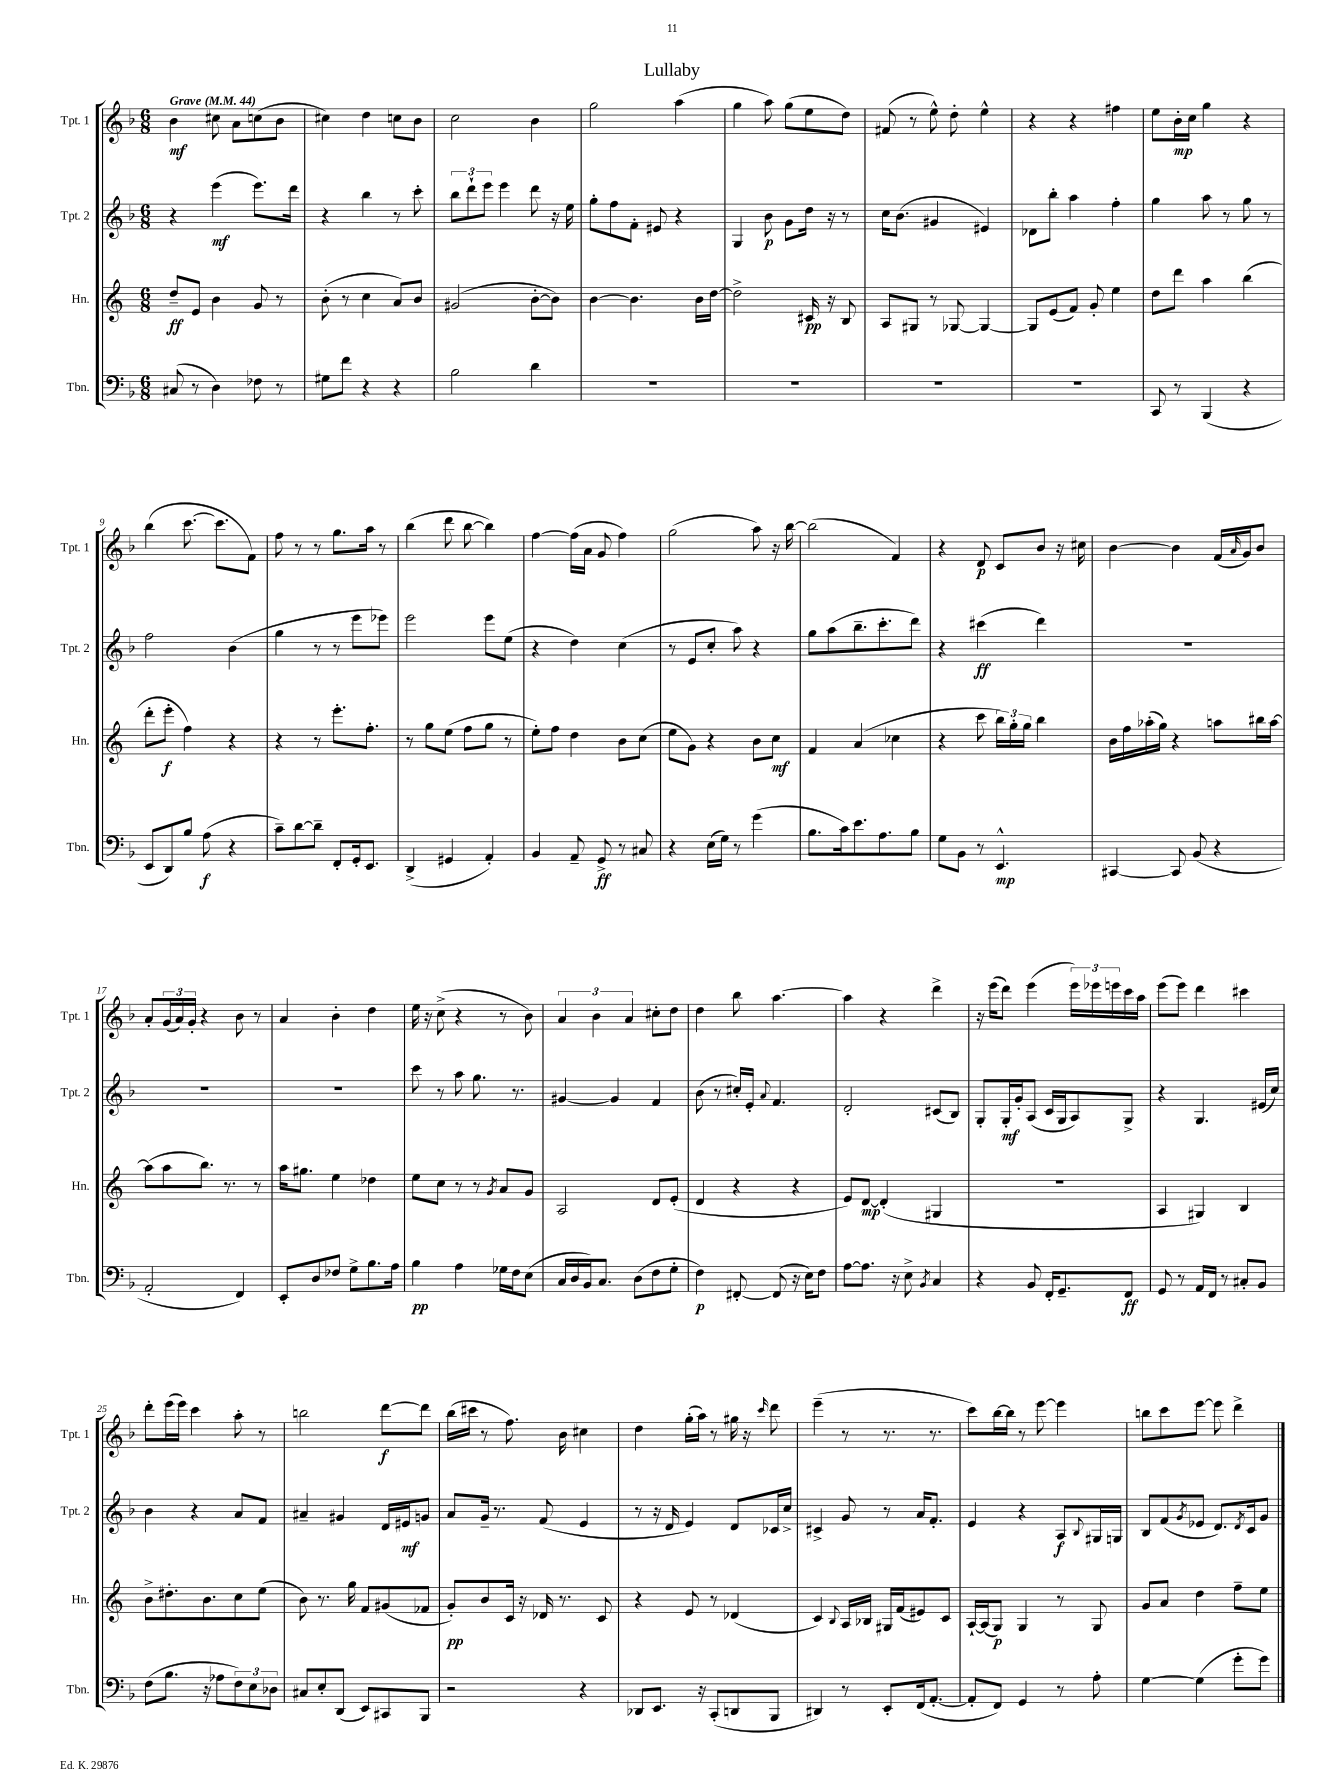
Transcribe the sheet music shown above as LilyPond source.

\header { title = "Lullaby" }
<<
\new StaffGroup <<
\new Staff = "s0" \with { instrumentName = "Tpt. 1" shortInstrumentName = "Tpt. 1" } {
    \clef treble \key f \major \numericTimeSignature \time 6/8 \tempo "Grave" 4 = 44
    bes'4\mf cis''8 a'8 c''8( bes'8 |
    cis''4) d''4 c''8 bes'8 |
    c''2 bes'4 |
    g''2 a''4( |
    g''4 a''8) g''8( e''8 d''8) |
    fis'8( r8 e''8-^) d''8-. e''4-^ |
    r4 r4 fis''4 |
    e''8 bes'16-.\mp c''16 g''4 r4 |
    bes''4( c'''8.~ c'''8. f'8) |
    f''8 r8 r8 g''8. a''16 r8 |
    bes''4( d'''8 bes''8~ bes''4) |
    f''4~ f''16( a'16 g'8 f''4) |
    g''2( a''8) r16 bes''16~ |
    bes''2( f'4) |
    r4 d'8\p c'8 bes'8 r16 cis''16 |
    bes'4~ bes'4 f'16( \grace { a'16 } g'16) bes'8 |
    a'8-. \tuplet 3/2 { g'16( a'16) g'16-. } r4 bes'8 r8 |
    a'4 bes'4-. d''4 |
    e''16 r16 c''8->( r4 r8 bes'8) |
    \tuplet 3/2 { a'4 bes'4 a'4 } cis''8-. d''8 |
    d''4 bes''8 a''4.~ |
    a''4 r4 d'''4-> |
    r16 e'''16( d'''8) e'''4( \tuplet 3/2 { e'''16) ees'''16 e'''16 } c'''16 a''16 |
    e'''8( e'''8) d'''4 cis'''4 |
    d'''8-. e'''16( e'''16) c'''4 a''8-. r8 |
    b''2 d'''8~\f d'''8 |
    bes''16( cis'''16 r8 f''8.) bes'16 cis''4 |
    d''4 g''16-.( a''16) r8 gis''16 r16 \grace { c'''16 } d'''8 |
    e'''4--( r8 r8. r8. |
    c'''8) bes''16~ bes''16 r8 e'''8~ e'''4 |
    b''8 c'''8 e'''8~ e'''8 d'''4-> \bar "|." |
}
\new Staff = "s1" \with { instrumentName = "Tpt. 2" shortInstrumentName = "Tpt. 2" } {
    \clef treble \key f \major \numericTimeSignature \time 6/8
    r4 e'''4\mf( e'''8.) d'''16 |
    r4 bes''4 r8 c'''8-. |
    \tuplet 3/2 { bes''8 d'''8-! e'''8 } e'''4 d'''8 r16 e''16 |
    g''8-. f''8 f'8-. eis'8 r4 |
    g4 bes'8\p g'8 d''16 r16 r8 |
    c''16 bes'8.( gis'4 eis'4) |
    des'8 bes''8-. a''4 f''4-. |
    g''4 a''8 r8 g''8 r8 |
    f''2 bes'4( |
    g''4 r8 r8 e'''8 ees'''8) |
    e'''2 e'''8 e''8( |
    r4 d''4) c''4( |
    r8 e'8 c''8-. a''8) r4 |
    g''8 a''8( bes''8.-- c'''8.-. d'''8) |
    r4 cis'''4\ff( d'''4) |
    R2. |
    R2. |
    R2. |
    c'''8 r8 a''8 g''8. r8. |
    gis'4~ gis'4 f'4 |
    bes'8( r8 cis''16-.) e'16-. \appoggiatura { a'8 } f'4. |
    d'2-. cis'8( bes8) |
    g8-. g16-.\mf g'16-. a8( c'16 g16 a8) g8-> |
    r4 g4. eis'16( c''16) |
    bes'4 r4 a'8 f'8 |
    ais'4-- gis'4 d'16 eis'16\mf g'8 |
    a'8 g'16-- r8. f'8( e'4 |
    r8 r16 d'16 e'4) d'8 ces'16 c''16-> |
    cis'4-> g'8 r8 a'16 f'8.-. |
    e'4 r4 a8\f \appoggiatura { bes8 } gis16 g16 |
    bes8 f'8( \acciaccatura { g'8 } ees'8 d'8.) \acciaccatura { d'8 } c'16 g'8 \bar "|." |
}
\new Staff = "s2" \with { instrumentName = "Hn." shortInstrumentName = "Hn." } {
    \clef treble \key c \major \numericTimeSignature \time 6/8
    d''8--\ff e'8 b'4 g'8 r8 |
    b'8-.( r8 c''4 a'8) b'8 |
    gis'2( b'8~-. b'8) |
    b'4~ b'4. b'16 d''16~ |
    d''2-> cis'16\pp r16 b8 |
    a8 gis8 r8 ges8~ ges4~ |
    ges8 e'8( f'8) g'8-. e''4 |
    d''8 d'''8 a''4 b''4( |
    d'''8-. e'''8-.\f f''4) r4 |
    r4 r8 e'''8.-. f''8.-. |
    r8 g''8 e''8( f''8 g''8 r8 |
    e''8-.) f''8 d''4 b'8 c''8( |
    e''8 g'8) r4 b'8 c''8\mf |
    f'4 a'4( ces''4 |
    r4 c'''8 \tuplet 3/2 { b''16) g''16-. g''16 } b''4 |
    b'16 f''16 aes''16-.( g''16) r4 a''8 bis''16 a''16~ |
    a''8( a''8 b''8.) r8. r8 |
    a''16 gis''8. e''4 des''4 |
    e''8 c''8 r8 r8 \acciaccatura { g'8 } a'8 g'8 |
    a2 d'8 e'8-.( |
    d'4 r4 r4 |
    e'8) d'8~\mp d'4-.( gis4 |
    R2. |
    a4 gis4) b4 |
    b'8-> dis''8.-. b'8. c''8 e''8( |
    b'8) r8. g''16 f'8 gis'8( fes'8 |
    g'8-.\pp) b'8 c'16 r16 des'16 r8. c'8 |
    r4 e'8 r8 des'4( |
    c'4) \appoggiatura { b8 } a16 bes16 gis16 f'16( eis'8) c'8 |
    a16~-! a16( g8\p) g4 r8 g8 |
    g'8 a'8 d''4 f''8-- e''8 \bar "|." |
}
\new Staff = "s3" \with { instrumentName = "Tbn." shortInstrumentName = "Tbn." } {
    \clef bass \key f \major \numericTimeSignature \time 6/8
    cis8( r8 d4) fes8 r8 |
    gis8 f'8 r4 r4 |
    bes2 d'4 |
    R2. |
    R2. |
    R2. |
    R2. |
    c,8 r8 bes,,4( r4 |
    e,8 d,8) bes8 a8\f( r4 |
    c'8--) d'8~ d'8-- f,8-. g,16-. e,8. |
    d,4->( gis,4 a,4-.) |
    bes,4 a,8-- g,8->\ff r8 cis8 |
    r4 e16( g16) r8 g'4( |
    bes8. c'16) e'8. a8. bes8 |
    g8 bes,8 r8 e,4.-^\mp |
    cis,4~ cis,8 bes,8( r4 |
    a,2-. f,4) |
    e,8-. d8 fes8 g8-> bes8. a16 |
    bes4\pp a4 ges16 f16 e8( |
    c16 d16 bes,16) c8. d8( f8 g8-. |
    f4\p) fis,8~-. fis,8( r16 e16) f8 |
    a8~ a8. r16 e8-> \acciaccatura { bes,8 } c4 |
    r4 bes,8 f,16-. g,8.-- f,8\ff |
    g,8 r8 a,16 f,16 r8 cis8-. bes,8 |
    f8( bes8. r16 aes8 \tuplet 3/2 { f8) e8 des8 } |
    cis8 e8-. d,8( e,8) cis,8 bes,,8 |
    r2 r4 |
    des,8 e,8. r16 c,8-.( d,8 bes,,8 |
    dis,4) r8 e,8-. f,16( a,8.~-. |
    a,8-. f,8) g,4 r8 a8-. |
    g4~ g4( g'8-. g'8) \bar "|." |
}
>>
>>
